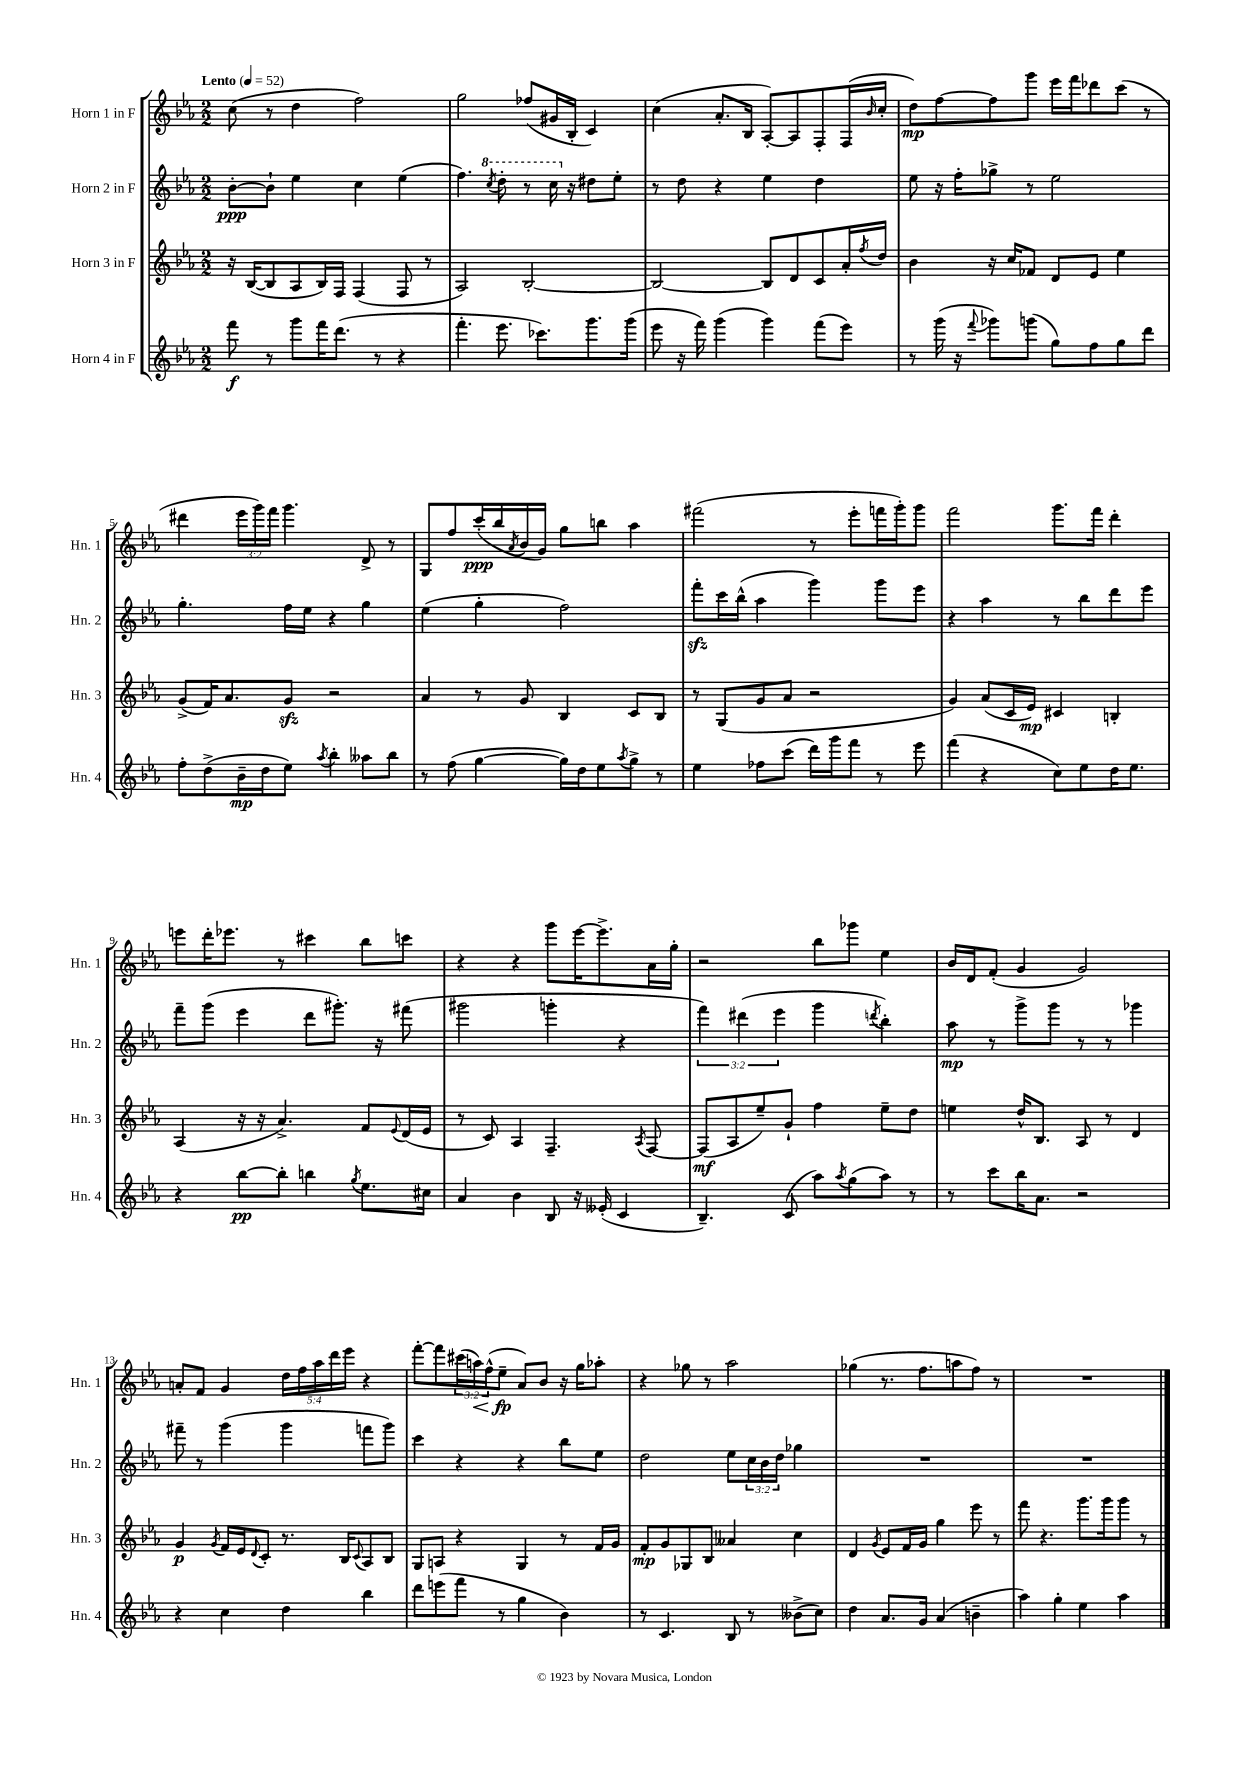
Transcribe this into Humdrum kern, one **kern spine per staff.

**kern	**kern	**kern	**kern
*staff4	*staff3	*staff2	*staff1
*clefG2	*clefG2	*clefG2	*clefG2
*k[b-e-a-]	*k[b-e-a-]	*k[b-e-a-]	*k[b-e-a-]
*M2/2	*M2/2	*M2/2	*M2/2
*MM52	*MM52	*MM52	*MM52
8fff	16r	[8b-'	(8cc
.	([16B-	.	.
8r	8B-]	8b-`]	8r
8ggg	8A-	4ee-	4dd
16fff	16B-)	.	.
(8.ddd	16F	.	.
.	(4F	4cc	2ff)
8r	.	.	.
4r	8F	(4ee-	.
.	8r	.	.
=	=	=	=
4.fff'	2A-)	4.ff)	2gg
.	.	8qccc	.
8.eee-	.	8ddd'	.
.	[2B-'	8r	(8ff-
8.ccc-)	.	.	.
.	.	16ccc	16g#
.	.	16r	16B-'
8.ggg	.	8dd#	4c)
.	.	8ee-'	.
(16ggg	.	.	.
=	=	=	=
8eee-	2B-_	8r	(4cc
16r	.	8dd	.
16fff)	.	.	.
(4ggg	.	4r	8.a-'
.	.	.	16B-
4ggg)	8B-]	4ee-	[8A-')
.	8d	.	8A-]
(8fff	8c	4dd	8F'
8eee-)	16a-'	.	(16F
.	8qff	.	16qqb-
.	16dd	.	16cc'
=	=	=	=
8r	4b-	8ee-	8dd)
(16ggg	.	16r	[8ff
16r	.	16ff'	.
8qqfff	.	.	.
8ggg-)	16r	8gg-^	8ff]
.	16cc	.	.
(8ggg	8f-	8r	8ggg
8gg)	8d	2ee-	16eee-
.	.	.	16fff
8ff	8e-	.	8ddd-
8gg	4ee-	.	(8ccc
8ddd	.	.	8r
=	=	=	=
8ff'	(8g^	4.gg'	4ddd#
(8dd^	16f)	.	.
.	8.a-	.	.
16b-~	.	.	24eee-
.	.	.	24ggg)
16dd	.	.	.
.	.	.	24fff
8ee-)	8g	16ff	4.ggg
.	.	16ee-	.
8qaa-	.	.	.
4bb-'	2r	4r	.
8aa--	.	4gg	8d^
8bb-	.	.	8r
=	=	=	=
8r	4a-	(4ee-	8G
(8ff	.	.	8ff
[4gg	8r	4gg'	(16ccc'
.	.	.	16bb-
.	.	.	8qa-
.	8g	.	16b-
.	.	.	16g)
16gg])	4B-	2ff)	8gg
16dd	.	.	.
8ee-	.	.	8bb
8qaa-	.	.	.
8gg^	8c	.	4aa-
8r	8B-	.	.
=	=	=	=
4ee-	8r	8fff'	(2fff#
.	(8G	16ccc	.
.	.	(16bb-^^	.
8ff-	8g	4aa-	.
(8ccc	8a-	.	.
16ddd)	2r	4ggg)	8r
16ggg	.	.	.
8fff	.	.	8eee-'
8r	.	8ggg	16fff
.	.	.	16ggg')
8eee-	.	8eee-	8ggg
=	=	=	=
(4fff	4g)	4r	2fff
4r	(8a-	4aa-	.
.	16c	.	.
.	16e-)	.	.
8cc)	4c#	8r	8.ggg
8ee-	.	8bb-	.
.	.	.	16fff
16dd	4B'	8ddd	4ddd'
8.ee-	.	.	.
.	.	8eee-	.
=	=	=	=
4r	(4A-	8fff~	8eee
.	.	(8ggg	16ddd'
.	.	.	8.eee-
[8bb-	16r	4eee-	.
.	16r	.	.
8bb-']	4.a-^)	.	8r
4bb	.	8ddd	4ccc#
.	.	8.ggg#')	.
8qgg	.	.	.
8.ee-	8f	.	8bb-
.	.	16r	.
.	8qqe-	.	.
.	(16d	(8fff#	8ccc
16cc#	16e-	.	.
=	=	=	=
4a-	8r	2ggg#	4r
.	8c)	.	.
4b-	4A-	.	4r
8B-	4.F~	4ggg'	8ggg
16r	.	.	[16eee-
(16e--'	.	.	8.eee-^]
4c	.	4r	.
.	8qA-	.	.
.	[8F	.	16a-
.	.	.	16gg'
=	=	=	=
4.B-~)	(8F]	6fff)	2r
.	8A-	.	.
.	.	(6ddd#	.
.	8ee-~)	.	.
.	.	6eee-	.
(8c	8g`	.	.
8aa-)	4ff	4ggg	8bb-
8qaa-	.	.	.
(8gg	.	.	8ggg-
.	.	8qddd	.
8aa-)	8ee-~	4bb-')	4ee-
8r	8dd	.	.
=	=	=	=
8r	4ee	8aa-	16b-
.	.	.	16d
8ccc	.	8r	(8f'
16bb-	16dd^^	8ggg^	4g
8.a-	8.B-	.	.
.	.	8ggg	.
2r	8A-	8r	2g)
.	8r	8r	.
.	4d	4ggg-	.
=	=	=	=
4r	4g	8fff#~	8a'
.	.	8r	8f
.	8qg	.	.
4cc	16f	(4ggg	4g
.	16e-	.	.
.	8qqd	.	.
.	8c'	.	.
4dd	8.r	4ggg	20dd
.	.	.	20ff
.	.	.	20aa-
.	.	.	20ddd
.	16B-	.	.
.	.	.	20eee-
.	8qqc	.	.
4bb-	8A-	8fff	4r
.	8B-	8ggg)	.
=	=	=	=
8ddd	8G	4ccc	[8fff'
(8eee	8A	.	8fff]
8fff	4r	4r	(24ccc#
.	.	.	24aa)
.	.	.	(24ff^^
8r	.	.	8ee-~
4gg	4G	4r	8a-)
.	.	.	8b-
4b-)	8r	8bb-	16r
.	.	.	16gg
.	16f	8ee-	8aa-'
.	16g	.	.
=	=	=	=
8r	8f'	2dd	4r
4.c	8g	.	.
.	8G-	.	8gg-
.	8B-	.	8r
8B-	4a--	8ee-	2aa-
8r	.	24cc	.
.	.	24b-	.
.	.	24dd	.
(8b--^	4cc	4gg-	.
8cc)	.	.	.
=	=	=	=
4dd	4d	1r	(4gg-
.	8qg	.	.
8.a-	8e-	.	8.r
.	16f	.	.
16g	16g	.	8.ff
(4a-	4gg	.	.
.	.	.	8aa
4b~	8eee-	.	8ff)
.	8r	.	8r
=	=	=	=
4aa-)	8fff	1r	1r
.	4.r	.	.
4gg'	.	.	.
4ee-	8.ggg	.	.
.	16ggg	.	.
4aa-	8ggg	.	.
.	8r	.	.
==	==	==	==
*-	*-	*-	*-
